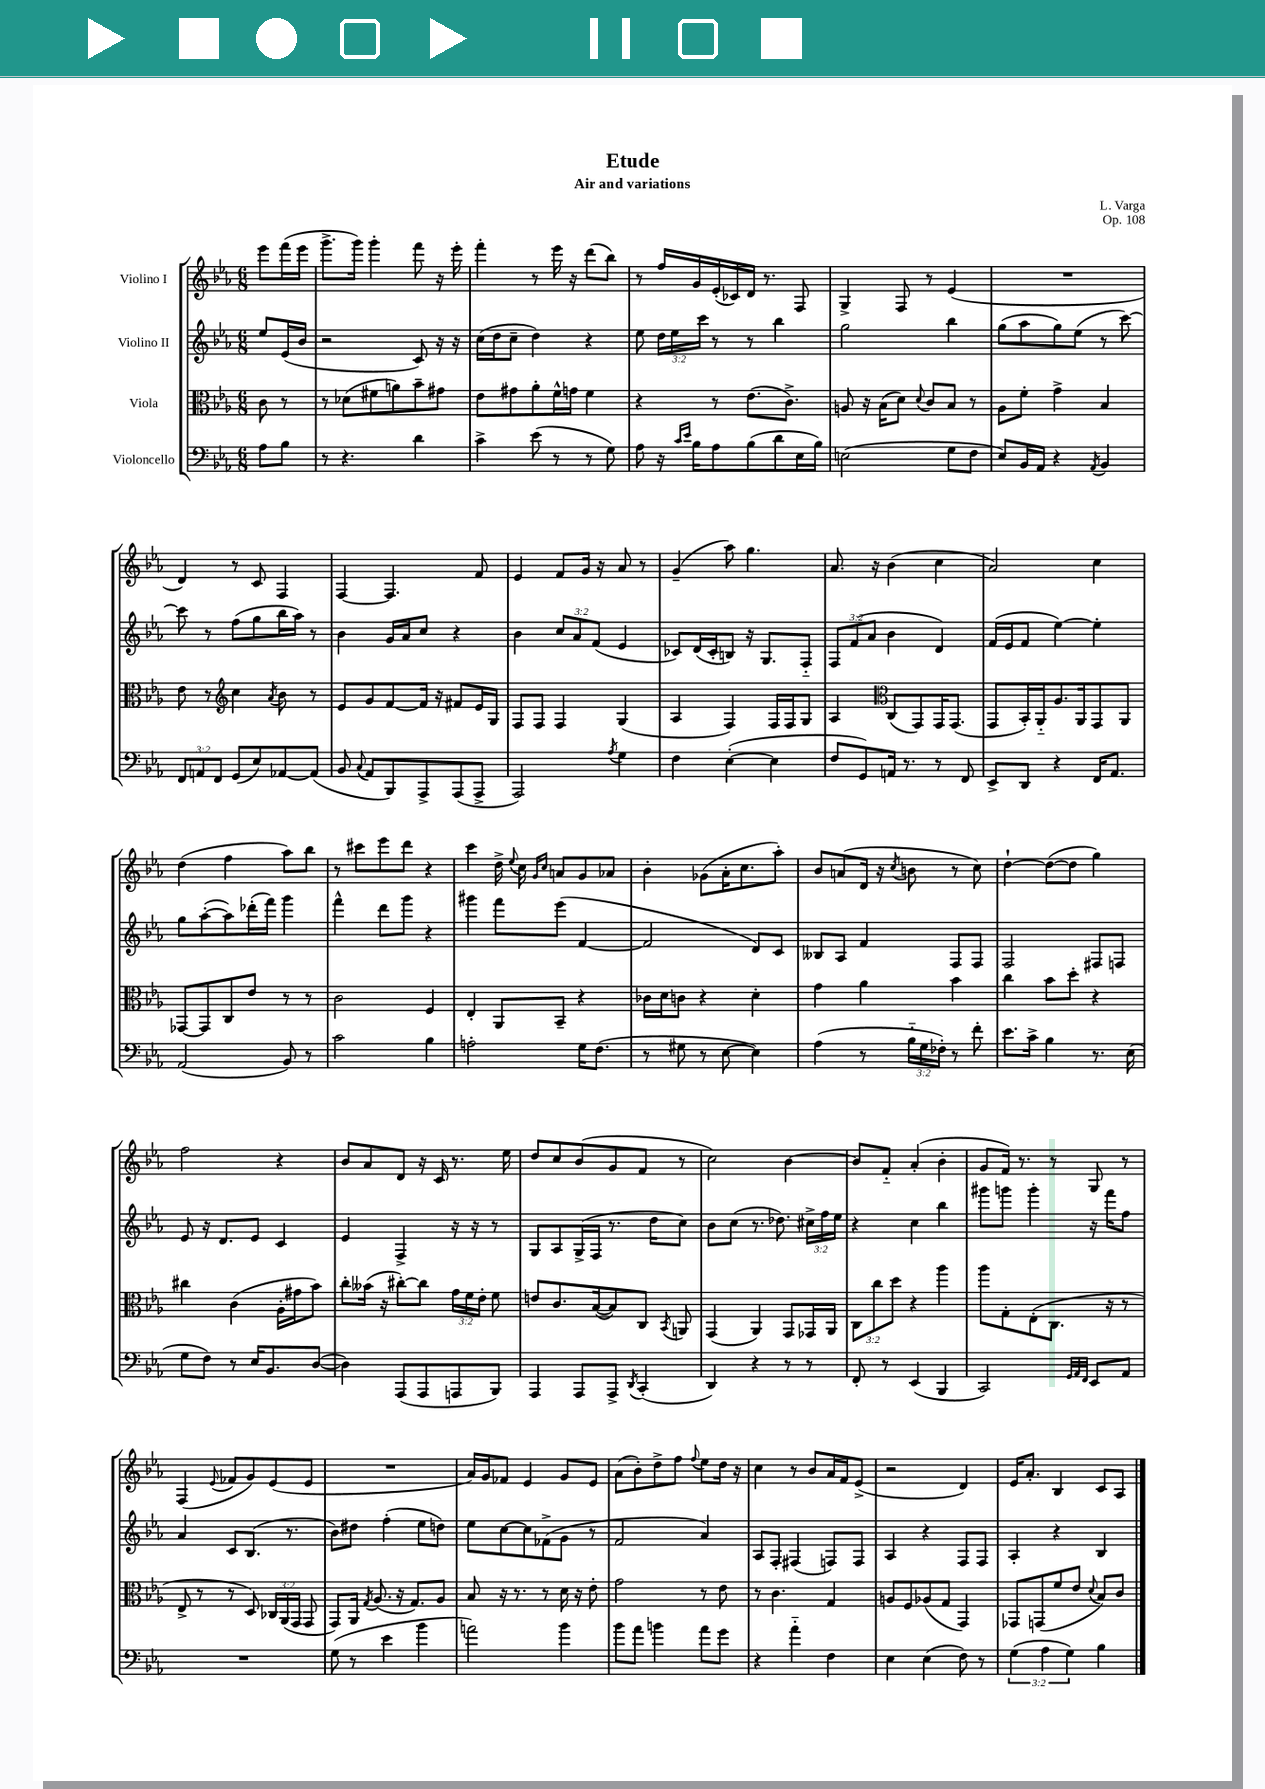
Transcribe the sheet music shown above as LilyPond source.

\header { title = "Etude" composer = "L. Varga" subtitle = "Air and variations" opus = "Op. 108" }
<<
\new StaffGroup <<
\new Staff = "s0" \with { instrumentName = "Violino I" } {
    \clef treble \key ees \major \numericTimeSignature \time 6/8 \partial 4
    \autoBeamOff ees'''8[ f'''16( ees'''16] |
    g'''8.[-> g'''16]) g'''4-. f'''8 r16 ees'''16-. |
    f'''4-. r8 ees'''16 r16 d'''8[( bes''8]) |
    r8 f''16[ g'16 ees'16-.( ces'16) d'16] r8. f8 |
    g4-> f8 r8 ees'4( |
    R2. |
    d'4) r8 c'8 f4 |
    f4~ f4. f'8 |
    ees'4 f'8[ g'16] r16 aes'8 r8 |
    g'4--( aes''8) g''4. |
    aes'8. r16 bes'4( c''4 |
    aes'2) c''4 |
    d''4( f''4 aes''8[) bes''8] |
    r8 cis'''8[ ees'''8 d'''8] r4 |
    c'''4 d''16-> \appoggiatura { ees''8 } c''16 \grace { g'16[ c''16] } a'8[ g'8 aes'8] |
    bes'4-. ges'8[( aes'16-. c''8. aes''8]-.) |
    bes'8[ a'8( d'16] r16 \acciaccatura { c''8 } b'8 r8 c''8) |
    d''4~-! d''8[~( d''8] g''4) |
    f''2 r4 |
    bes'8[ aes'8 d'8] r16 c'16 r8. ees''16 |
    d''8[ c''8 bes'8( g'8 f'8] r8 |
    c''2) bes'4~ |
    bes'8[ f'8]-_ aes'4-.( bes'4-. |
    g'8[ f'16]) r8. r8 g8 r8 |
    f4( \appoggiatura { ees'8 } fes'8[ g'8) ees'8( ees'8] |
    R2. |
    aes'16[) g'16 fes'8] ees'4 g'8[ ees'8] |
    aes'8[( bes'8-.) d''8-> f''8] \appoggiatura { f''8 } ees''8[ d''16] r16 |
    c''4 r8 bes'8[ aes'16 f'16 ees'8]->( |
    r2 d'4) |
    ees'16[ aes'8.]-. bes4 c'8[ aes8] \bar "|." |
}
\new Staff = "s1" \with { instrumentName = "Violino II" } {
    \clef treble \key ees \major \numericTimeSignature \time 6/8 \override Staff.TupletNumber.text = #tuplet-number::calc-fraction-text \partial 4
    \autoBeamOff ees''8[ ees'16( bes'16] |
    r2 c'8) r16 r16 |
    c''16[( d''16 c''8]-- d''4) r4 |
    ees''8 \tuplet 3/2 { d''16[ ees''16 c'''16] } r8 r8 bes''4 |
    g''2 bes''4 |
    g''8[( aes''8 g''8) ees''8]( r8 c'''8~) |
    c'''8 r8 f''8[( g''8 bes''16 aes''16]) r8 |
    bes'4 g'16[ aes'16 c''8] r4 |
    bes'4 \tuplet 3/2 { c''8[ aes'8 f'8]( } ees'4 |
    ces'8[) d'16( ces'16-. b8]) r16 g8.[ f8]-_ |
    \tuplet 3/2 { f8[ f'8( aes'8] } bes'4 d'4) |
    f'16[( ees'16 f'8] ees''4~) ees''4-. |
    g''8[ aes''8~-.( aes''8) des'''16-.( f'''16]) g'''4 |
    f'''4-^ d'''8[ g'''8] r4 |
    gis'''4 f'''8[ ees'''8]( f'4~ |
    f'2 d'8[) c'8] |
    beses8[ aes8] f'4 f8[ f8] |
    f2 fis8[ f8] |
    ees'8 r16 d'8.[ ees'8] c'4 |
    ees'4 f4-> r16 r16 r8 |
    g8[ aes8 g16->( f16] r8. d''16[ c''8]) |
    bes'8[ c''8]( r8. des''8.) \tuplet 3/2 { cis''16[-> f''16 ees''16] } |
    r4 c''4 bes''4 |
    gis'''8[ g'''8] g'''4-. r16 f'''16[ f''8] |
    aes'4 c'8[ bes8.]( r8. |
    bes'8[) dis''8] f''4-.( ees''8[ d''8]) |
    ees''8[ c''8~ c''8 fes'8->( g'8] r8 |
    f'2 aes'4) |
    aes8[ f8]-. fis4( f8[) f8] |
    aes4 r4 f8[ f8] |
    aes4-. r4 bes4 \bar "|." |
}
\new Staff = "s2" \with { instrumentName = "Viola" } {
    \clef alto \key ees \major \numericTimeSignature \time 6/8 \override Staff.TupletNumber.text = #tuplet-number::calc-fraction-text \partial 4
    \autoBeamOff c'8 r8 |
    r8 des'8[( fis'8 a'8) bes'8-- gis'8] |
    ees'8[ gis'8 aes'8-. f'16-^ g'16] f'4 |
    r4 r8 ees'8.[( c'8.]->) |
    a8 r16 bes16[( d'8]) \appoggiatura { d'8 } c'8[ bes8] r8 |
    aes8[ f'8]-. g'4-> bes4 |
    ees'8 r8 \clef treble c''4 \acciaccatura { aes'8 } bes'8 r8 |
    ees'8[ g'8 f'8~ f'16] r16 fis'8[ ees'16 g16] |
    f8[ f8] f4 g4( |
    aes4 f4) f16[ f16 g8] |
    aes4 \clef alto c8[( g,8) g,16 g,8.]( |
    g,8[ bes,16-.) aes,16-_ aes8. aes,16 g,8 aes,8] |
    ges,8[~ ges,8 c8 ees'8] r8 r8 |
    c'2 f4 |
    ees4-. aes,8[ bes,8]-- r4 |
    ces'16[ d'16 c'8] r4 d'4-. |
    g'4 aes'4 bes'4 |
    c''4 bes'8[ d''8]-. r4 |
    cis''4 c'4( aes16[-. gis'16 bes'8]) |
    c''8[-. beses'16]( r16 cis''8[~-.) cis''8] \tuplet 3/2 { g'16[ f'16 ees'16]-. } f'8 |
    e'8[ c'8. bes16~( bes8) c8] \acciaccatura { bes,8 } a,8 |
    g,4( aes,4) g,8[ ges,16 aes,16] |
    \tuplet 3/2 { c8[ c''8 d''8] } r4 aes''4 |
    aes''8[ g8-. ees8-.( c8.] r16 r8 |
    ees8-> r8 r8 d8) \tuplet 3/2 { ces16[ aes,16( g,16] } g,8 |
    g,8[) aes,16] \acciaccatura { g8 } aes8.( r16 g8.[) aes8] |
    bes8 r16 r8. r8 d'16 r16 ees'8-. |
    g'2 r8 ees'8 |
    r8 c'4. g4 |
    a8[ f8 aes8( g8] g,4) |
    ges,8[ g,8( f'8 ees'8] \appoggiatura { d'8 } bes8[) c'8] \bar "|." |
}
\new Staff = "s3" \with { instrumentName = "Violoncello" } {
    \clef bass \key ees \major \numericTimeSignature \time 6/8 \override Staff.TupletNumber.text = #tuplet-number::calc-fraction-text \partial 4
    \autoBeamOff aes8[ bes8] |
    r8 r4. d'4 |
    c'4-> ees'8( r8 r8 g8) |
    aes8 r16 \grace { c'16[ ees'16] } bes16[ aes8 bes8( d'8 ees16 bes16]) |
    e2( g8[ f8] |
    ees8[) bes,16 aes,16] r4 \acciaccatura { aes,8 } bes,4 |
    \tuplet 3/2 { f,8[ a,8 f,8] } g,8[( ees8) aes,8~ aes,8]( |
    bes,8 \appoggiatura { c8 } aes,8[ bes,,8) aes,,8-> aes,,8( aes,,8]-> |
    aes,,2) \acciaccatura { aes8 } g4 |
    f4 ees4~-.( ees4 |
    f8[ g,8) a,16] r8. r8 f,8 |
    ees,8[-> d,8] r4 f,16[ aes,8.] |
    aes,2( bes,8) r8 |
    c'2 bes4 |
    a2-. g16[ f8.]( |
    r8 gis8 r8 ees8~ ees4) |
    aes4( r8 \tuplet 3/2 { bes16[-_ g16 fes16]-.) } r8 f'8-. |
    ees'8.[ c'16]-> bes4 r8. ees16( |
    g8[ f8]) r8 ees16[ bes,8. d8]~( |
    d4) aes,,8[( aes,,8 a,,8 bes,,8]) |
    aes,,4 aes,,8[ aes,,8]-> \acciaccatura { d,8 } c,4-.( |
    d,4) r4 r8 r8 |
    f,8-. r8 ees,4( bes,,4 |
    c,2) \grace { g,32[ aes,32 f,32] } ees,8[ aes,8] |
    R2. |
    g8( r8 ees'4 bes'4 |
    a'2) bes'4 |
    bes'8[ aes'8] b'4 aes'8[ g'8] |
    r4 aes'4-_ f4 |
    ees4 ees4( f8) r8 |
    \tuplet 3/2 { g4( aes4 g4) } bes4 \bar "|." |
}
>>
>>
\layout { \context { \Score \remove "Bar_number_engraver" } }
